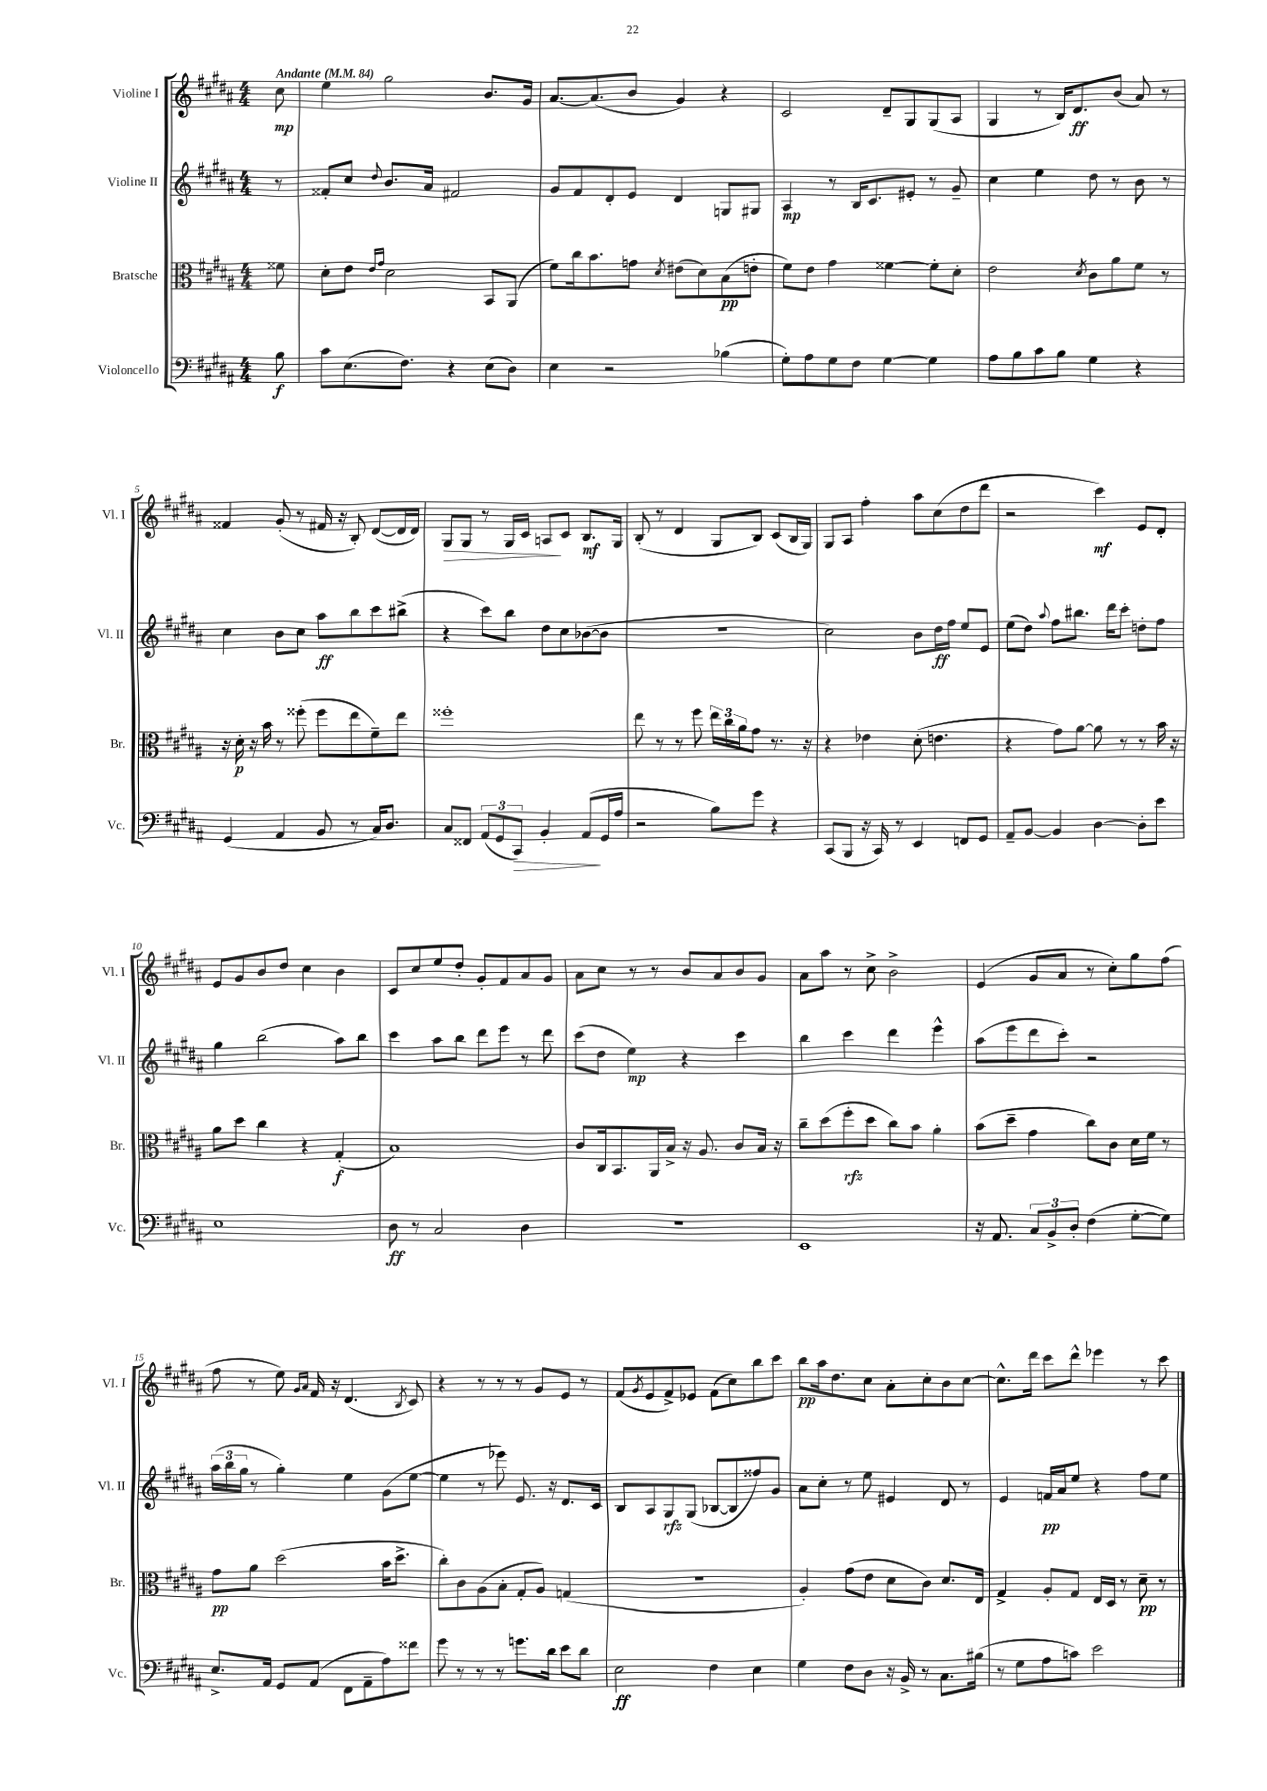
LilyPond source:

<<
\new StaffGroup <<
\new Staff = "s0" \with { instrumentName = "Violine I" shortInstrumentName = "Vl. I" } {
    \clef treble \key b \major \numericTimeSignature \time 4/4 \partial 8 \tempo "Andante" 4 = 84
    cis''8\mp |
    e''4 gis''2 b'8. gis'16 |
    ais'8.~ ais'8.( b'8 gis'4) r4 |
    cis'2 dis'8-- gis8 gis8( ais8 |
    gis4 r8 b16) dis'8.\ff b'8( ais'8) r8 |
    fisis'4 gis'8-.( r8 fis'16 r16 b8-.) dis'8~( dis'16 dis'16) |
    gis8\> gis8 r8 gis16 cis'16 a8\! cis'8 b8.\mf gis16 |
    b8-.( r8 dis'4 gis8 b8) cis'8( b16 gis16) |
    gis8 ais8 fis''4-. ais''8 cis''8( dis''8 dis'''8 |
    r2 cis'''4\mf) e'8 dis'8-. |
    e'8 gis'8 b'8 dis''8 cis''4 b'4 |
    cis'8 cis''8 e''8 dis''8-. gis'8-. fis'8 ais'8 gis'8 |
    ais'8 cis''8 r8 r8 b'8 ais'8 b'8 gis'8 |
    ais'8 ais''8 r8 cis''8-> b'2-> |
    e'4( gis'8 ais'8 r8 cis''8-.) gis''8 fis''8( |
    fis''8 r8 e''8) \grace { gis'16 ais'16 } fis'16 r16 dis'4.( \acciaccatura { b8 } cis'8) |
    r4 r8 r8 r8 gis'8 e'8 r8 |
    fis'8( \acciaccatura { gis'8 } e'8 fis'8->) ees'8 fis'8( cis''8) b''8 cis'''8 |
    b''8\pp ais''16 dis''8. cis''8 ais'8-. cis''8-. b'8 cis''8~ |
    cis''8.-^ dis'''16 cis'''8 dis'''8-^ ees'''4 r8 cis'''8 \bar "|." |
}
\new Staff = "s1" \with { instrumentName = "Violine II" shortInstrumentName = "Vl. II" } {
    \clef treble \key b \major \numericTimeSignature \time 4/4 \partial 8
    r8 |
    fisis'8-. cis''8 \appoggiatura { dis''8 } b'8. ais'16 fis'2 |
    gis'8 fis'8 dis'8-. e'8 dis'4 g8 gis8 |
    ais4\mp r8 b16 cis'8. eis'8-. r8 gis'8-- |
    cis''4 e''4 dis''8 r8 b'8 r8 |
    cis''4 b'8 cis''8 ais''8\ff b''8 cis'''8 bis''8->( |
    r4 cis'''8) b''8 dis''8 cis''8 bes'8~( bes'8 |
    R1 |
    cis''2) b'8 dis''16\ff fis''16 e''8 e'8 |
    e''8( dis''8) \appoggiatura { ais''8 } \once \override Glissando.style = #'zigzag fis''8\glissando bis''8. dis'''16 cis'''8-. d''8-. fis''8 |
    gis''4 b''2( ais''8) b''8 |
    cis'''4 ais''8 b''8 dis'''8 e'''8 r8 dis'''8 |
    cis'''8( dis''8 e''4\mp) r4 cis'''4 |
    b''4 cis'''4 dis'''4 e'''4-^ |
    ais''8( e'''8 dis'''8 cis'''8-.) r2 |
    \tuplet 3/2 { ais''16( b''16 gis''16 } r8 gis''4-.) e''4 gis'8( e''8~ |
    e''4 r8 ees'''8) e'8. r16 dis'8. cis'16 |
    b8 ais8 gis8\rfz gis8( bes8~ bes8 fisis''8) gis'8 |
    ais'8 cis''8-. r8 e''8 eis'4 dis'8 r8 |
    e'4 f'16\pp ais'16 e''8 r4 fis''8 e''8 \bar "|." |
}
\new Staff = "s2" \with { instrumentName = "Bratsche" shortInstrumentName = "Br." } {
    \clef alto \key b \major \numericTimeSignature \time 4/4 \partial 8
    fisis'8 |
    dis'8-. e'8 \grace { e'16 gis'16 } dis'2 b,8 ais,8( |
    fis'8) cis''16 b'8. g'8 \acciaccatura { dis'8 } eis'8( dis'8) b8\pp( e'8-. |
    fis'8) e'8 gis'4 fisis'4~ fisis'8-. dis'8-. |
    e'2 \acciaccatura { dis'8 } cis'8 ais'8 fis'8 r8 |
    r16 dis'16-.\p r16 b'16 r8 fisis''8-.( fisis''8 e''8 fis'8--) e''8 |
    fisis''1-. |
    e''8 r8 r8 fis''8 \tuplet 3/2 { e''16 cis''16 ais'16 } gis'8 r8. r16 |
    r4 ees'4 dis'8-.( e'4. |
    r4 gis'8) ais'8~ ais'8 r8 r8 b'16 r16 |
    ais'8 dis''8 cis''4 r4 gis4-.\f( |
    b1) |
    cis'8 cis16 b,8. ais,16 b16-> r16 ais8. cis'8 b16 r16 |
    cis''8-- dis''8( fis''8-.\rfz dis''8 cis''8) b'8 ais'4-. |
    b'8( dis''8-- gis'4 cis''8) cis'8 dis'16 fis'16 r8 |
    gis'8\pp ais'8 dis''2( b'16 dis''8.-> |
    cis''8-.) cis'8 ais8( b8-. gis8-. ais8) g4( |
    r1 |
    ais4-.) gis'8( e'8 dis'8 cis'8) dis'8. e16 |
    gis4-> ais8-. gis8 e16 dis16 r8 dis'8--\pp r8 \bar "|." |
}
\new Staff = "s3" \with { instrumentName = "Violoncello" shortInstrumentName = "Vc." } {
    \clef bass \key b \major \numericTimeSignature \time 4/4 \partial 8
    b8\f |
    cis'8 e8.( fis8.) r4 e8( dis8) |
    e4 r2 bes4( |
    gis8-.) ais8 gis8 fis8 gis4~ gis4 |
    ais8 b8 cis'8 b8 gis4 r4 |
    gis,4( ais,4 b,8 r8 cis16) dis8. |
    cis8 fisis,8 \tuplet 3/2 { ais,8( gis,8 cis,8\>) } b,4-. ais,8\!( gis,16 ais16 |
    r2 b8) gis'8 r4 |
    cis,8( b,,8 r16 cis,16) r8 e,4 f,8 gis,8 |
    ais,8-- b,8~ b,4 dis4~ dis8-. e'8 |
    e1 |
    dis8\ff r8 cis2 dis4 |
    R1 |
    e,1 |
    r16 ais,8. \tuplet 3/2 { cis8 b,8-> dis8-. } fis4( gis8~-. gis8) |
    e8.-> ais,16 gis,8 ais,8( fis,8 ais,8-- ais8) fisis'8 |
    gis'8 r8 r8 r8 g'8. dis'16 e'8 dis'8 |
    e2\ff fis4 e4 |
    gis4 fis8 dis8 r16 b,16-> r8 cis8. bis16( |
    r8 gis8 ais8 c'8) e'2 \bar "|." |
}
>>
>>
